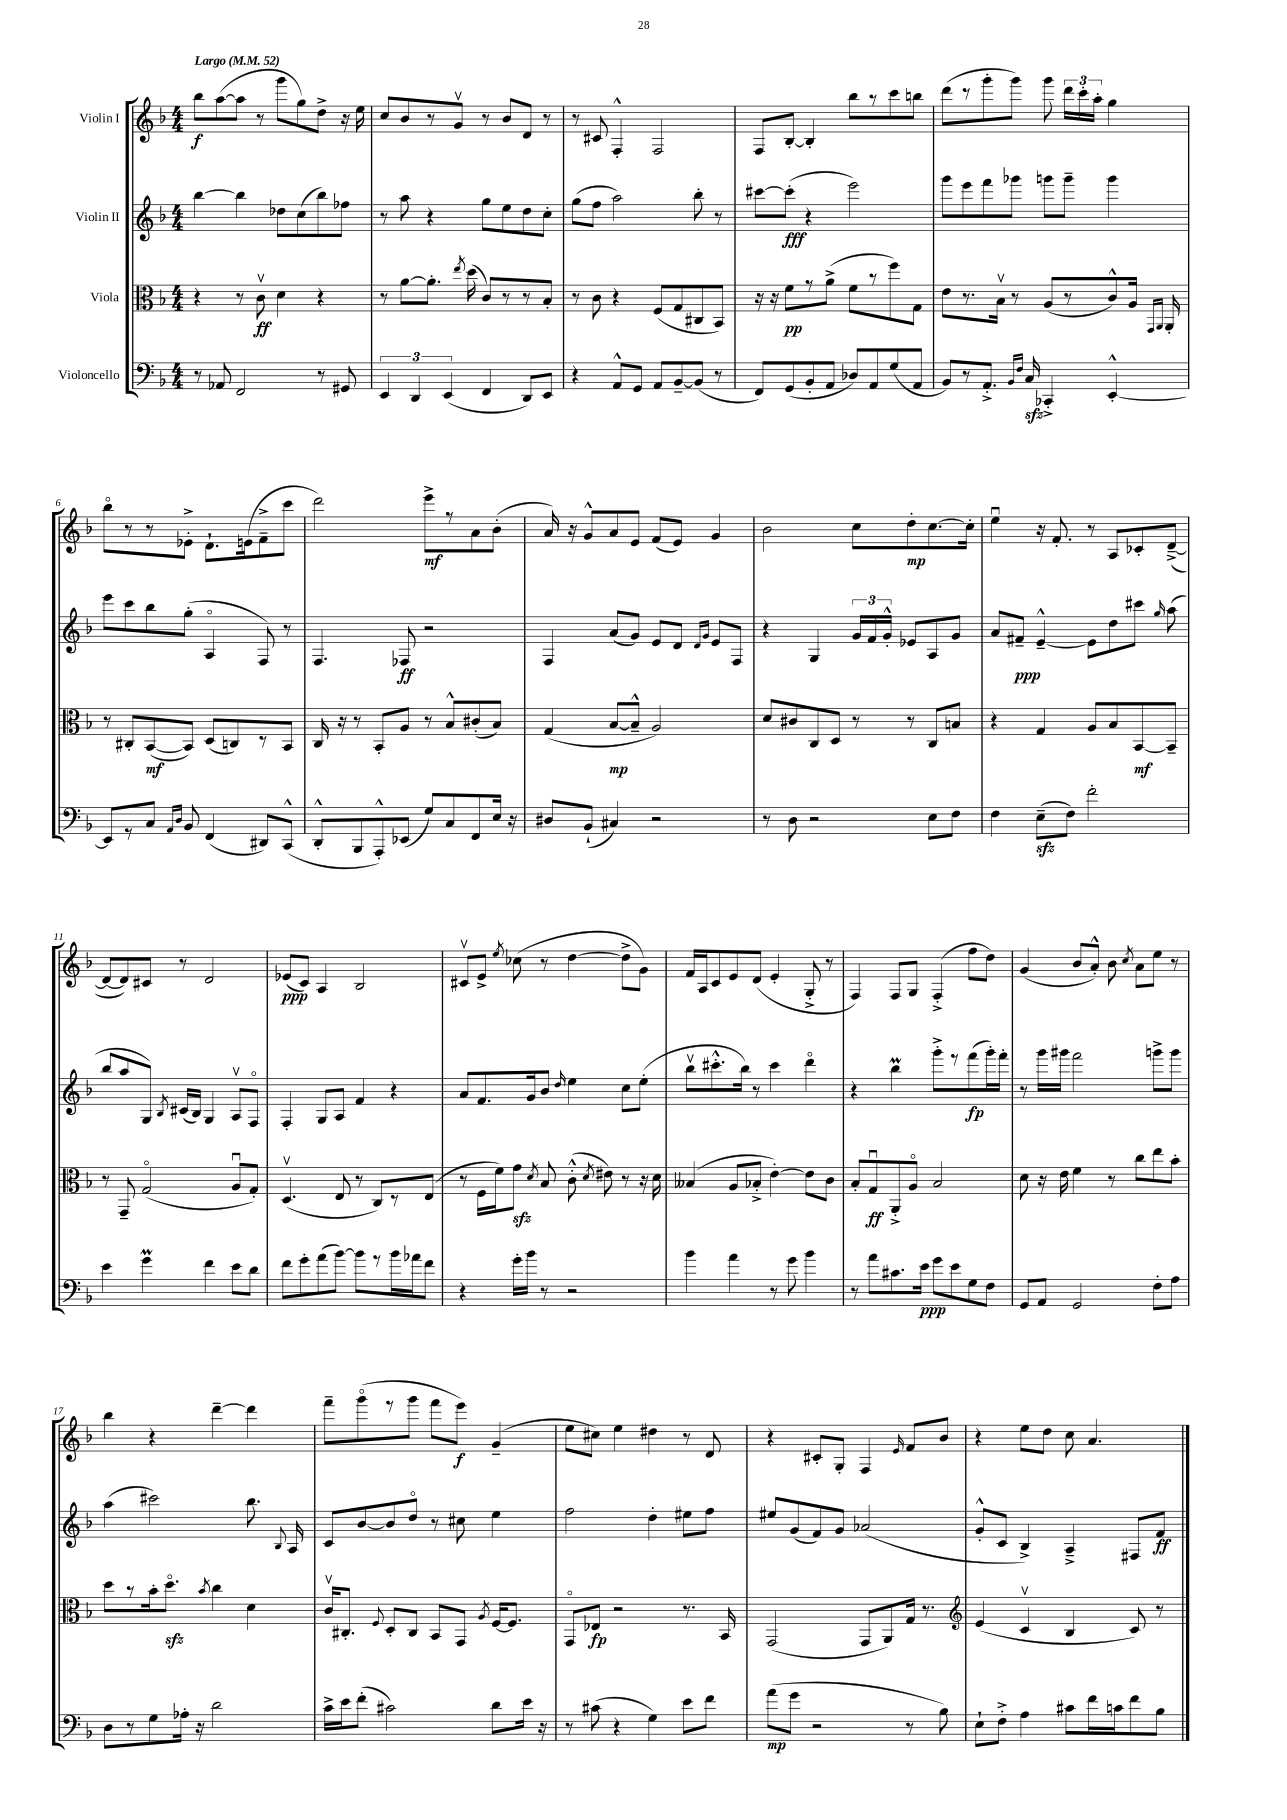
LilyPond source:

<<
\new StaffGroup <<
\new Staff = "s0" \with { instrumentName = "Violin I" } {
    \clef treble \key f \major \numericTimeSignature \time 4/4 \tempo "Largo" 4 = 52
    \autoBeamOff bes''8[\f a''8~( a''8] r8 g'''8[ g''8) d''8]-> r16 e''16 |
    c''8[ bes'8 r8 g'8]\upbow r8 bes'8[ d'8] r8 |
    r8 cis'8 f4-.-^ f2 |
    f8[ bes8]~-. bes4-. bes''8[ r8 c'''8 b''8] |
    d'''8[( r8 g'''8-. g'''8]) g'''8 \tuplet 3/2 { d'''16[ c'''16-. a''16]-. } g''4 |
    bes''8[\flageolet r8 r8 ees'8]-.-> d'8.[-! e'16( f'8---> c'''8] |
    d'''2) e'''8[->\mf r8 a'8 bes'8]-.( |
    a'16) r16 g'8[-^ a'8 e'8] f'8[( e'8]) g'4 |
    bes'2 c''8[ d''8-.\mp c''8.~ c''16]-. |
    e''4\downbow r16 f'8.-. r8 a8[ ces'8-. d'8]~--->( |
    d'8[~ d'8) cis'8] r8 d'2 |
    ees'8[\ppp( c'8]) a4 bes2 |
    cis'8[\upbow e'8]-> \acciaccatura { e''8 } ces''8( r8 d''4~ d''8[-> g'8]) |
    f'16[ a16 c'8 e'8 d'8]( e'4-. g8-.-> r8 |
    f4) f8[ g8] f4-.->( f''8[ d''8]) |
    g'4( bes'8[ a'8]-.-^) bes'8 \acciaccatura { c''8 } a'8[ e''8] r8 |
    bes''4 r4 d'''4~-- d'''4 |
    f'''8[-- g'''8\flageolet( r8 g'''8] f'''8[ e'''8]\f) g'4--( |
    e''8[ cis''8]) e''4 dis''4 r8 d'8 |
    r4 cis'8[-. g8]-. f4 \grace { e'16 } f'8[ bes'8] |
    r4 e''8[ d''8] c''8 a'4. \bar "|." |
}
\new Staff = "s1" \with { instrumentName = "Violin II" } {
    \clef treble \key f \major \numericTimeSignature \time 4/4
    \autoBeamOff bes''4~ bes''4 des''8[ c''8( bes''8) fes''8] |
    r8 a''8 r4 g''8[ e''8 d''8 c''8]-. |
    g''8[( f''8] a''2) bes''8-. r8 |
    cis'''8[~ cis'''8]-.\fff( r4 e'''2) |
    g'''8[ e'''8 f'''8 ges'''8] g'''8[ g'''8]-- g'''4 |
    e'''8[ c'''8 bes''8 g''8]-.( a4\flageolet f8) r8 |
    f4. fes8\ff r2 |
    f4 a'8[( g'8]) e'8[ d'8] \grace { d'16[ g'16] } e'8[ f8] |
    r4 g4 \tuplet 3/2 { g'16[ f'16 g'16]-.-^ } ees'8[ a8 g'8] |
    a'8[ fis'8]--\ppp e'4~---^ e'8[ d''8 cis'''8] \grace { g''16 } a''8( |
    bes''8[ a''8 g8]) \acciaccatura { bes8 } cis'16[( bes16]) g4 a8[\upbow f8]\flageolet |
    f4-. g8[ a8] f'4 r4 |
    a'8[ f'8. g'16 bes'8] \grace { d''16 } e''4 c''8[ e''8]-.( |
    bes''8[\upbow cis'''8.-.-^ bes''16]) r8 cis'''4 d'''4\flageolet |
    r4 bes''4\prall g'''8[-.-> r8 f'''8\fp( g'''16-.) f'''16]-. |
    r8 g'''16[ gis'''16] f'''2 g'''8[-> g'''8] |
    a''4( cis'''2) bes''8. \appoggiatura { bes8 } a16 |
    c'8[ bes'8~ bes'8 d''8]\flageolet r8 cis''8 e''4 |
    f''2 d''4-. eis''8[ f''8] |
    eis''8[ g'8( f'8) g'8] aes'2( |
    g'8[-.-^ c'8] bes4->) a4---> fis8[ f'8]\ff \bar "|." |
}
\new Staff = "s2" \with { instrumentName = "Viola" } {
    \clef alto \key f \major \numericTimeSignature \time 4/4
    \autoBeamOff r4 r8 c'8\upbow\ff d'4 r4 |
    r8 a'8[~ a'8.]-. \acciaccatura { e''8 } d''16( c'8[) r8 r8 bes8]-. |
    r8 c'8 r4 f8[( g8 cis8 bes,8]) |
    r16 r16 f'8[\pp r8 a'8]->( f'8[ r8 f''8) g8] |
    e'8[ r8. bes16]\upbow r8 a8[( r8 c'8-^) a16] \grace { g,16[ a,16] } a,16-. |
    r8 cis8[-. bes,8~\mf( bes,8]) d8[( c8) r8 bes,8] |
    c16 r16 r8 bes,8[-. a8] r8 bes8[-^ cis'8-.( bes8]) |
    g4( bes8[~\mp bes8]---^ a2) |
    d'8[ cis'8 c8 d8] r8 r8 c8[ b8] |
    r4 g4 a8[ bes8 bes,8~\mf bes,8]-- |
    r8 g,8-- g2\flageolet( a8[\downbow g8]-.) |
    d4.\upbow( e8 r8 c8[) r8 e8]( |
    r8 f16[ f'16) g'8]\sfz \acciaccatura { d'8 } bes8 c'8-.-^( \acciaccatura { d'8 } eis'8) r8 r16 d'16 |
    beses4( a8[ bes8]-.-> e'4~-.) e'8[ c'8] |
    bes8[-. g8\downbow\ff a,8-.-> a8]\flageolet bes2 |
    d'8 r16 e'16 f'4 r8 c''8[ e''8 bes'8]-. |
    d''8[ r8 bes'16-. d''8.]\flageolet\sfz \acciaccatura { bes'8 } c''4 d'4 |
    c'16[\upbow cis8.]-. \appoggiatura { f8 } d8[-. cis8] bes,8[ g,8] \acciaccatura { a8 } f16[~ f8.] |
    g,8[\flageolet ees8]\fp r2 r8. bes,16 |
    g,2( g,8[ a,8) g16] r8. |
    \clef treble e'4( c'4\upbow bes4 c'8) r8 \bar "|." |
}
\new Staff = "s3" \with { instrumentName = "Violoncello" } {
    \clef bass \key f \major \numericTimeSignature \time 4/4
    \autoBeamOff r8 aes,8 f,2 r8 gis,8 |
    \tuplet 3/2 { e,4 d,4 e,4( } f,4 d,8[) e,8] |
    r4 a,8[-^ g,8] a,8[ bes,8~-- bes,8]( r8 |
    f,8[) g,8( bes,8-. a,8] des8[) a,8 g8( a,8] |
    bes,8[) r8 a,8.]-.-> \grace { bes,16[ f16] } c16\sfz ces,4-.-> e,4~-.-^ |
    e,8[ r8 c8] \grace { a,16[ d16] } bes,8 f,4( dis,8[) c,8]-^( |
    d,8[-.-^ bes,,8 a,,8-.-^) ees,8]( g8[) c8 f,8 e16] r16 |
    dis8[ bes,8]-!( cis4) r2 |
    r8 d8 r2 e8[ f8] |
    f4 e8[--\sfz( f8]) f'2-. |
    e'4 g'4\prall f'4 e'8[ d'8] |
    f'8[ g'8-. a'8( bes'8]~) bes'8[ r8 bes'16 aes'16 f'8] |
    r4 g'16[-. bes'16] r8 r2 |
    bes'4 a'4 r8 g'8 bes'4 |
    r8 a'8[ cis'8. e'16]\ppp g'8[ e'8 g8 f8] |
    g,8[ a,8] g,2 f8[-. a8] |
    d8[ r8 g8 aes16]-. r16 d'2 |
    c'16[-> e'16 f'8]-.( cis'2) d'8[ e'16] r16 |
    r8 cis'8( r4 g4) e'8[ f'8] |
    a'8[\mp( g'8] r2 r8 bes8) |
    e8[-! f8]-.-> a4 cis'8[ f'16 c'16 f'8 bes8] \bar "|." |
}
>>
>>
